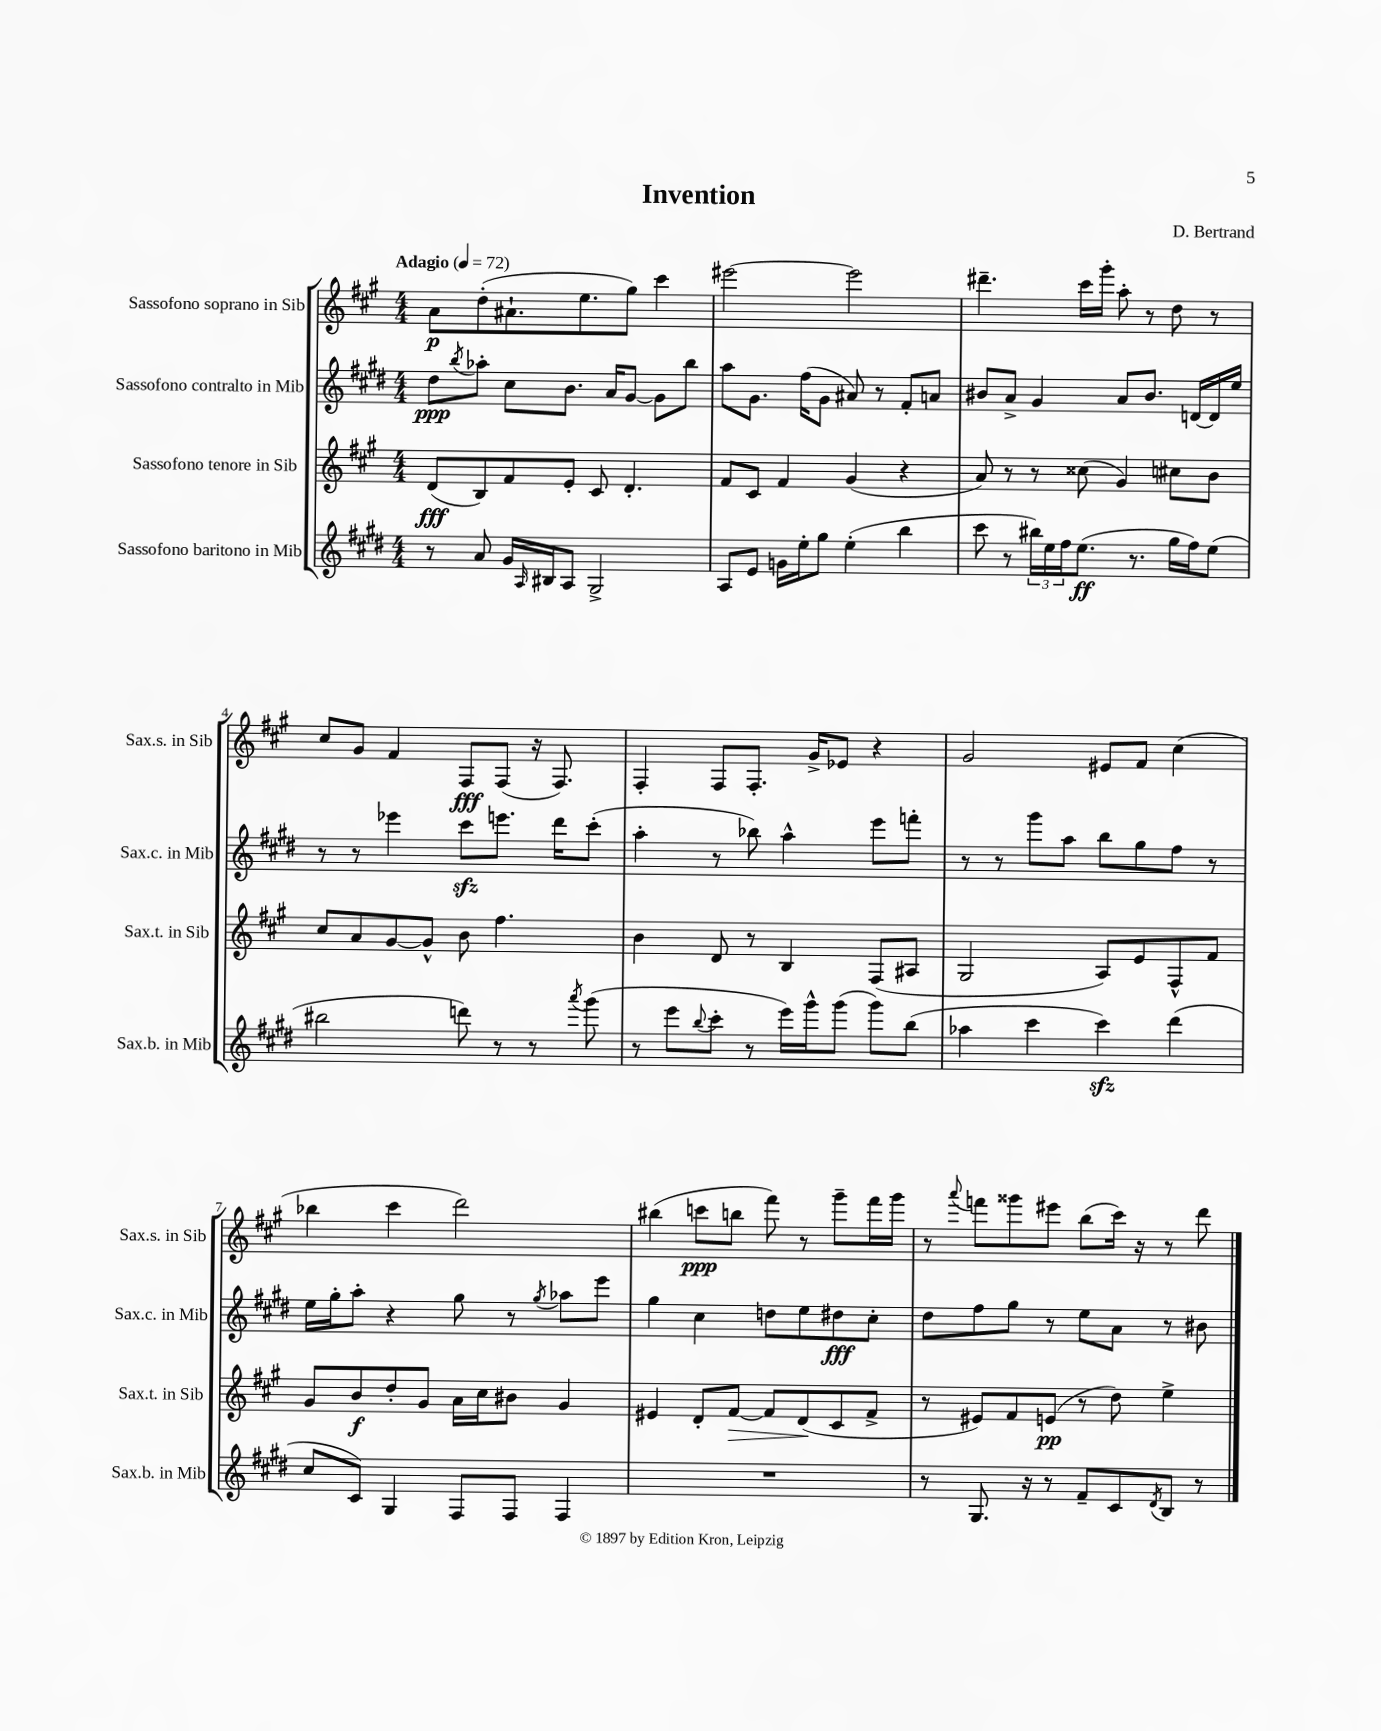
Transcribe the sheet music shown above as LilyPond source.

\header { title = "Invention" composer = "D. Bertrand" }
<<
\new StaffGroup <<
\new Staff = "s0" \with { instrumentName = "Sassofono soprano in Sib" shortInstrumentName = "Sax.s. in Sib" } {
    \clef treble \key a \major \numericTimeSignature \time 4/4 \tempo "Adagio" 4 = 72
    a'8\p d''8-.( ais'8.-! e''8. gis''8) cis'''4 |
    eis'''2~ eis'''2 |
    dis'''4.-- cis'''16 gis'''16-. a''8-. r8 d''8 r8 |
    cis''8 gis'8 fis'4 fis8\fff fis8( r16 fis8.) |
    fis4-. fis8 fis8.-. gis'16-> ees'8 r4 |
    gis'2 eis'8 fis'8 cis''4( |
    bes''4 cis'''4 d'''2) |
    bis''4( c'''8\ppp b''8 fis'''8) r8 gis'''8-- fis'''16 gis'''16 |
    r8 \appoggiatura { a'''8 } f'''8 gisis'''8 eis'''8 b''8( cis'''16) r16 r8 d'''8 \bar "|." |
}
\new Staff = "s1" \with { instrumentName = "Sassofono contralto in Mib" shortInstrumentName = "Sax.c. in Mib" } {
    \clef treble \key e \major \numericTimeSignature \time 4/4
    dis''8\ppp \acciaccatura { b''8 } aes''8-. cis''8 b'8. a'16 gis'8~ gis'8 b''8 |
    a''8 gis'8. fis''16( gis'8 ais'8) r8 fis'8-. a'8 |
    bis'8 a'8-> gis'4 a'8 bis'8. d'16~ d'16 e''16 |
    r8 r8 ees'''4 cis'''8\sfz e'''8. dis'''16 cis'''8-.( |
    a''4-. r8 bes''8) a''4-^ e'''8 f'''8-. |
    r8 r8 gis'''8 a''8 b''8 gis''8 fis''8 r8 |
    e''16 gis''16-. a''8-. r4 gis''8 r8 \acciaccatura { gis''8 } aes''8 e'''8 |
    gis''4 cis''4 d''8 e''8 dis''8\fff cis''8-. |
    dis''8 fis''8 gis''8 r8 e''8 a'8 r8 bis'8 \bar "|." |
}
\new Staff = "s2" \with { instrumentName = "Sassofono tenore in Sib" shortInstrumentName = "Sax.t. in Sib" } {
    \clef treble \key a \major \numericTimeSignature \time 4/4
    d'8\fff( b8) fis'8 e'8-. cis'8 d'4.-. |
    fis'8 cis'8 fis'4 gis'4( r4 |
    a'8) r8 r8 cisis''8( gis'4) cis''8 b'8 |
    cis''8 a'8 gis'8~ gis'8-^ b'8 fis''4. |
    b'4 d'8 r8 b4 fis8( ais8 |
    gis2 a8) e'8 fis8-^ fis'8 |
    gis'8 b'8\f d''8-. gis'8 a'16 cis''16 bis'8 gis'4 |
    eis'4 d'8-. fis'8~\> fis'8 d'8\!( cis'8 fis'8-> |
    r8 eis'8) fis'8 e'8\pp( r8 d''8) e''4-> \bar "|." |
}
\new Staff = "s3" \with { instrumentName = "Sassofono baritono in Mib" shortInstrumentName = "Sax.b. in Mib" } {
    \clef treble \key e \major \numericTimeSignature \time 4/4
    r8 a'8 gis'16 \grace { a16 } bis16 a8 gis2-> |
    a8 e'8 g'16 e''16-. gis''8 e''4-.( b''4 |
    cis'''8 r8 \tuplet 3/2 { bis''16) e''16 fis''16 } e''8.\ff( r8. gis''16 fis''16) e''8( |
    bis''2 d'''8) r8 r8 \acciaccatura { a'''8 } gis'''8( |
    r8 e'''8 \appoggiatura { b''8 } cis'''8-. r8 e'''16) gis'''16-^ gis'''8( gis'''8) b''8( |
    aes''4 cis'''4 cis'''4\sfz) dis'''4( |
    cis''8 cis'8) gis4 fis8 fis8 fis4 |
    R1 |
    r8 gis8. r16 r8 fis'8-- cis'8 \acciaccatura { dis'8 } b8 r8 \bar "|." |
}
>>
>>
